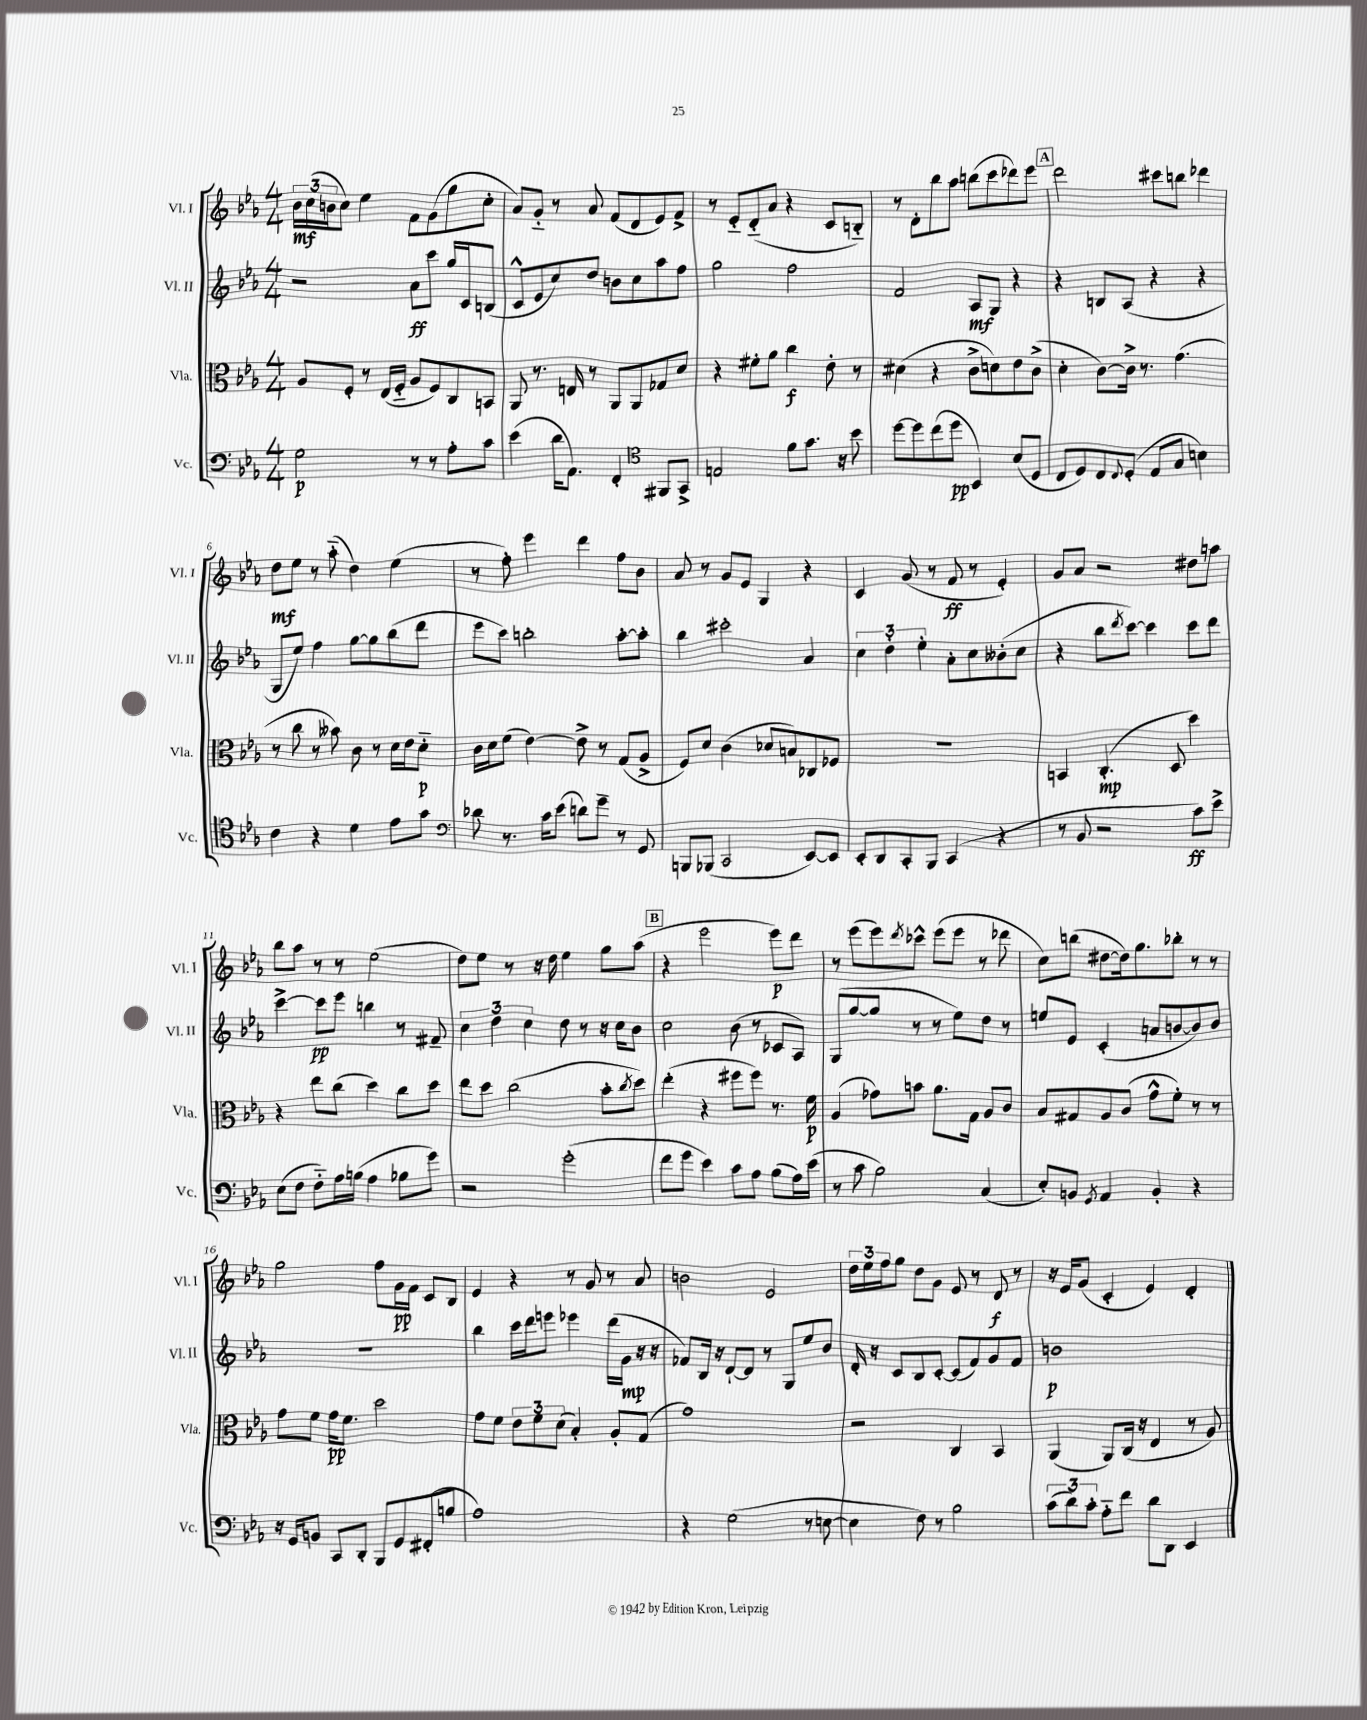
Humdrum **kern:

**kern	**dynam	**kern	**dynam	**kern	**dynam	**kern	**dynam
*part4	*part4	*part3	*part3	*part2	*part2	*part1	*part1
*staff4	*staff4	*staff3	*staff3	*staff2	*staff2	*staff1	*staff1
*I"Vc.	*	*I"Vla.	*	*I"Vl. II	*	*I"Vl. I	*
*I'Vc.	*	*I'Vla.	*	*I'Vl. II	*	*I'Vl. I	*
*clefF4	*	*clefC3	*	*clefG2	*	*clefG2	*
*k[b-e-a-]	*	*k[b-e-a-]	*	*k[b-e-a-]	*	*k[b-e-a-]	*
*M4/4	*	*M4/4	*	*M4/4	*	*M4/4	*
=1	=1	=1	=1	=1	=1	=1	=1
2G\	p	8A-/L	.	2r	.	24b-\LL	mf
.	.	.	.	.	.	(24cc\	.
.	.	.	.	.	.	24bn\J	.
.	.	8F'/J	.	.	.	8cc\J)	.
.	.	8r	.	.	.	4ee-\	.
.	.	(16E-/LL	.	.	.	.	.
.	.	16F/JJ	.	.	.	.	.
8r	.	8A-/L	.	8a-\L	ff	8f\L	.
8r	.	8F/)	.	8ccc\J	.	(8g\	.
8A-'\L	.	8C/	.	16gg/LL	.	8gg\	.
.	.	.	.	16c/J	.	.	.
8c\J	.	8BBn/J	.	(8Bn/J	.	8cc'\J	.
=2	=2	=2	=2	=2	=2	=2	=2
(4e-\	.	8AA-/	.	8c^^/L	.	8a-/L)	.
.	.	8.r	.	8e-/	.	8g/J	.
16d\KL	.	.	.	8cc/)	.	8r	.
8.AA-\J)	.	16En/	.	.	.	.	.
.	.	8r	.	8dd/J	.	8a-/	.
4FF'/	.	8AA-/L	.	8bn\L	.	(8f/L	.
.	.	8AA-/	.	8cc\	.	8d/	.
*clefC4	*	*	*	*	*	*	*
8FF#X/L	.	8G-X/	.	8aa-\	.	8e-/)	.
8GG^/J	.	8d/J	.	8ff\J	.	8f^/J	.
=3	=3	=3	=3	=3	=3	=3	=3
2En/	.	4r	.	2gg\	.	8r	.
.	.	.	.	.	.	8e-/L	.
.	.	8f#X'\L	.	.	.	(8d/	.
.	.	8a-\J	.	.	.	8a-/J	.
8f\L	.	4cc\	f	2ff\	.	4r	.
8.g\J	.	.	.	.	.	.	.
.	.	8e-'\	.	.	.	8c/L	.
16r	.	.	.	.	.	.	.
8b-\	.	8r	.	.	.	8Bn/J)	.
=4	=4	=4	=4	=4	=4	=4	=4
[8dd\L	.	(4d#X\	.	2f/	.	8r	.
8dd\]	.	.	.	.	.	8d'\L	.
(8cc\	.	4r	.	.	.	8bb-\	.
8dd\J	pp	.	.	.	.	8aa-\J	.
4BB-/)	.	8c^\L	.	8A-/L	mf	(8bbn\L	.
.	.	8dn\)	.	8G/J	.	8ccc\	.
(8B-/L	.	8e-\	.	4r	.	8ddd-X\)	.
8D/J	.	(8c^\J	.	.	.	8eee-\J	.
!!LO:REH:place=s1:t=A
=5	=5	=5	=5	=5	=5	=5	=5
8C/L	.	4d'\	.	4r	.	2ddd\	.
8D/)	.	.	.	.	.	.	.
8C/	.	[8c\L)	.	8Bn/L	.	.	.
8qqC/	.	.	.	.	.	.	.
(8D'/J	.	16c^\Jk]	.	(8A-/J	.	.	.
.	.	8.r	.	.	.	.	.
8E-/L	.	.	.	4r	.	8ccc#X\L	.
8G/J	.	(4.g\	.	.	.	8bbn\J	.
4Bn\)	.	.	.	4r	.	4ddd-X\	.
!!LO:LB:g=z
=6	=6	=6	=6	=6	=6	=6	=6
4c\	.	8r	.	8G/L	.	8dd\L	mf
.	.	8cc\	.	8ee-/J)	.	8ee-\J	.
4r	.	8r	.	4ff\	.	8r	.
.	.	8b--X\)	.	.	.	(8aa-\	.
4d\	.	8c\	.	[8gg\L	.	4dd\)	.
.	.	8r	.	8gg\]	.	.	.
8e-\L	.	16d\LL	.	(8bb-\	.	(4ee-\	.
.	.	16e-\J	.	.	.	.	.
8g\J	.	8d\J	p	8ddd\J	.	.	.
=7	=7	=7	=7	=7	=7	=7	=7
*clefF4	*	*	*	*	*	*	*
8d-X\	.	16c\LL	.	8eee-\L	.	8r	.
.	.	16d\J	.	.	.	.	.
8.r	.	(8f\J	.	8ccc\J)	.	8ff'\)	.
.	.	[4e-\)	.	2bbn'\	.	4eee-\	.
16c\KL	.	.	.	.	.	.	.
(8e-\J	.	.	.	.	.	.	.
8dn\L)	.	8e-^\]	.	.	.	4ddd\	.
8g~\J	.	8r	.	.	.	.	.
8r	.	(8G/L	.	[8aa-'\L	.	8ff\L	.
8GG/	.	8A-^/J	.	8aa-'\J]	.	8b-\J	.
=8	=8	=8	=8	=8	=8	=8	=8
8BBBn/L	.	8F/L)	.	4bb-\	.	8a-/	.
(8BBB-X/J	.	8d/J	.	.	.	8r	.
2CC/	.	(4c\	.	2ccc#X'\	.	8g/L	.
.	.	.	.	.	.	8e-/J	.
.	.	8d-X/L	.	.	.	4G/	.
.	.	8Bn/)	.	.	.	.	.
[8EE-/L)	.	8C-X/	.	4a-/	.	4r	.
8EE-/J]	.	8F-X/J	.	.	.	.	.
=9	=9	=9	=9	=9	=9	=9	=9
8EE-'/L	.	1r	.	6cc\	.	4c/	.
8DD/	.	.	.	.	.	.	.
.	.	.	.	6dd'\	.	.	.
8CC'/	.	.	.	.	.	(8g/	.
.	.	.	.	6ee-'\	.	.	.
8BBB-/J	.	.	.	.	.	8r	.
(4CC/	.	.	.	8a-'\L	.	8f/	ff
.	.	.	.	8cc\	.	8r	.
4r	.	.	.	(8b--X'\	.	4e-'/)	.
.	.	.	.	8cc\J	.	.	.
=10	=10	=10	=10	=10	=10	=10	=10
8r	.	4BBn/	.	4r	.	8g/L	.
8BB-/	.	.	.	.	.	8a-/J	.
2r	.	(4.C'/	mp	8bb-\L	.	2r	.
.	.	.	.	8qddd/	.	.	.
.	.	.	.	[8ccc\J)	.	.	.
.	.	.	.	4ccc\]	.	.	.
.	.	8D/	.	.	.	.	.
8c\L)	ff	4dd\)	.	8ccc\L	.	8dd#X\L	.
8e-^\J	.	.	.	8ddd\J	.	8aan\J	.
!!LO:LB:g=z
=11	=11	=11	=11	=11	=11	=11	=11
(8E-\L	.	4r	.	[4ccc^\	.	8bb-\L	.
8F\J	.	.	.	.	.	8aa-\J	.
8F\L)	.	8ee-\L	.	8ccc\L]	pp	8r	.
16A-\L	.	(8cc\J	.	8eee-\J	.	8r	.
(16Bn\JJ	.	.	.	.	.	.	.
4A-\	.	4dd\)	.	4bbn\	.	(2ee-\	.
8B-X\L	.	8cc\L	.	8r	.	.	.
8g\J)	.	8dd\J	.	8f#X~/	.	.	.
=12	=12	=12	=12	=12	=12	=12	=12
2r	.	8ee-\L	.	6cc\	.	8dd\L)	.
.	.	8dd\J	.	.	.	8ee-\J	.
.	.	.	.	6dd\	.	.	.
.	.	(2cc\	.	.	.	8r	.
.	.	.	.	6cc\	.	.	.
.	.	.	.	.	.	16r	.
.	.	.	.	.	.	16dd\	.
(2g'\	.	.	.	8dd\	.	4ee-\	.
.	.	.	.	8r	.	.	.
.	.	8b-'\L	.	16r	.	8gg\L	.
.	.	.	.	16cc\KL	.	.	.
.	.	8qcc/	.	.	.	.	.
.	.	8dd\J)	.	8b-\J	.	(8aa-\J	.
!!LO:REH:place=s1:t=B
=13	=13	=13	=13	=13	=13	=13	=13
8f\L	.	(4ee-'\	.	2cc\	.	4r	.
8g\J	.	.	.	.	.	.	.
4e-\)	.	4r	.	.	.	2eee-\	.
8c\L	.	8ff#X\L	.	(8b-\	.	.	.
8A-\J	.	8ff#\J)	.	8r	.	.	.
(8B-\L	.	8.r	.	8c-X/L	.	8eee-\L)	p
16A-\L)	.	.	.	8A-/J)	.	8ddd\J	.
(16e-\JJ	.	16f\	p	.	.	.	.
=14	=14	=14	=14	=14	=14	=14	=14
8r	.	(4A-/	.	(8G/L	.	8r	.
8c\	.	.	.	[8gg/	.	(8eee-\L	.
2B-\)	.	8g-X\L)	.	8gg/J]	.	8eee-\)	.
.	.	.	.	.	.	8qddd/	.
.	.	8bn\J	.	8r	.	8ccc-X^^\J	.
.	.	8.a-\L	.	8r	.	(8eee-\L	.
.	.	.	.	8ee-\L)	.	8eee-\J	.
.	.	16G\Jk	.	.	.	.	.
(4C/	.	8A-/L	.	8dd\J	.	8r	.
.	.	8c/J	.	8r	.	8ddd-X\	.
=15	=15	=15	=15	=15	=15	=15	=15
8E-'/L)	.	8B-/L	.	8een/L	.	8cc\L)	.
8BBn/J	.	8G#X/	.	8e-/J	.	(8bbn\J	.
8qGG/	.	.	.	.	.	.	.
4AA-/	.	8A-/	.	(4c'/	.	[8dd#X\L	.
.	.	(8c/J	.	.	.	16dd#\k])	.
.	.	.	.	.	.	8.gg\	.
4BB'/	.	8g^^\L	.	8an/L	.	.	.
.	.	8f'\J)	.	[8bn/	.	8bb-X'\J	.
4r	.	8r	.	8b/])	.	8r	.
.	.	8r	.	8b/J	.	8r	.
!!LO:LB:g=z
=16	=16	=16	=16	=16	=16	=16	=16
16r	.	8g\L	.	1r	.	2gg\	.
16GG/KL	.	.	.	.	.	.	.
8BBn/J	.	8f\J	.	.	.	.	.
8CC/L	.	16g\KL	pp	.	.	.	.
.	.	8.f\J	.	.	.	.	.
8DD'/J	.	.	.	.	.	.	.
8BBB-/L	.	2dd\	.	.	.	8ff\L	.
8GG/	.	.	.	.	.	16g\L	pp
.	.	.	.	.	.	16f\JJ	.
(8FF#X'/	.	.	.	.	.	8c/L	.
8Bn/J	.	.	.	.	.	8B-/J	.
=17	=17	=17	=17	=17	=17	=17	=17
1A-)	.	8g\L	.	4bb-\	.	4e-/	.
.	.	8f\J	.	.	.	.	.
.	.	12e-\L	.	16ccc\LL	.	4r	.
.	.	.	.	16ddd\J	.	.	.
.	.	12f\	.	.	.	.	.
.	.	.	.	8eeen\J	.	.	.
.	.	(12d\J	.	.	.	.	.
.	.	4B-'/)	.	4eee-X\	.	8r	.
.	.	.	.	.	.	8g/	.
.	.	8A-'/L	.	(16ddd\LL	.	8r	.
.	.	.	.	16g\JJ	mp	.	.
.	.	(8G/J	.	16r	.	8a-/	.
.	.	.	.	16r	.	.	.
=18	=18	=18	=18	=18	=18	=18	=18
4r	.	1g)	.	8f-X/L)	.	2bn\	.
.	.	.	.	16B-/Jk	.	.	.
.	.	.	.	16r	.	.	.
(2G\	.	.	.	[8d`/L	.	.	.
.	.	.	.	8d/J]	.	.	.
.	.	.	.	8r	.	2e-/	.
.	.	.	.	8G/L	.	.	.
8r	.	.	.	8ee-/	.	.	.
[8En\	.	.	.	8b-/J	.	.	.
=19	=19	=19	=19	=19	=19	=19	=19
4E\]	.	2r	.	16d'/	.	24dd\LL	.
.	.	.	.	.	.	24ee-\	.
.	.	.	.	16r	.	.	.
.	.	.	.	.	.	24ff\J	.
.	.	.	.	8c/L	.	8gg\J	.
8F\)	.	.	.	8B-/	.	8dd\L	.
8r	.	.	.	[8c'/J	.	8g\J	.
2B-\	.	4C/	.	(8c/L]	.	8e-/	.
.	.	.	.	8f/)	.	8r	.
.	.	4BB-/	.	8g/	.	8d/	f
.	.	.	.	8f/J	.	8r	.
=20	=20	=20	=20	=20	=20	=20	=20
(12c\L	.	(4AA-/	.	1bn	p	16r	.
.	.	.	.	.	.	16e-/KL	.
12d\)	.	.	.	.	.	.	.
.	.	.	.	.	.	(8g/J	.
12c'\J	.	.	.	.	.	.	.
8A-\L	.	8AA-/L)	.	.	.	4c'/	.
8f\J	.	(16C/Jk	.	.	.	.	.
.	.	16r	.	.	.	.	.
8d\L	.	4E-/	.	.	.	4e-/)	.
8DD\J	.	.	.	.	.	.	.
4EE-/	.	8r	.	.	.	4d'/	.
.	.	8A-/)	.	.	.	.	.
==	==	==	==	==	==	==	==
*-	*-	*-	*-	*-	*-	*-	*-
